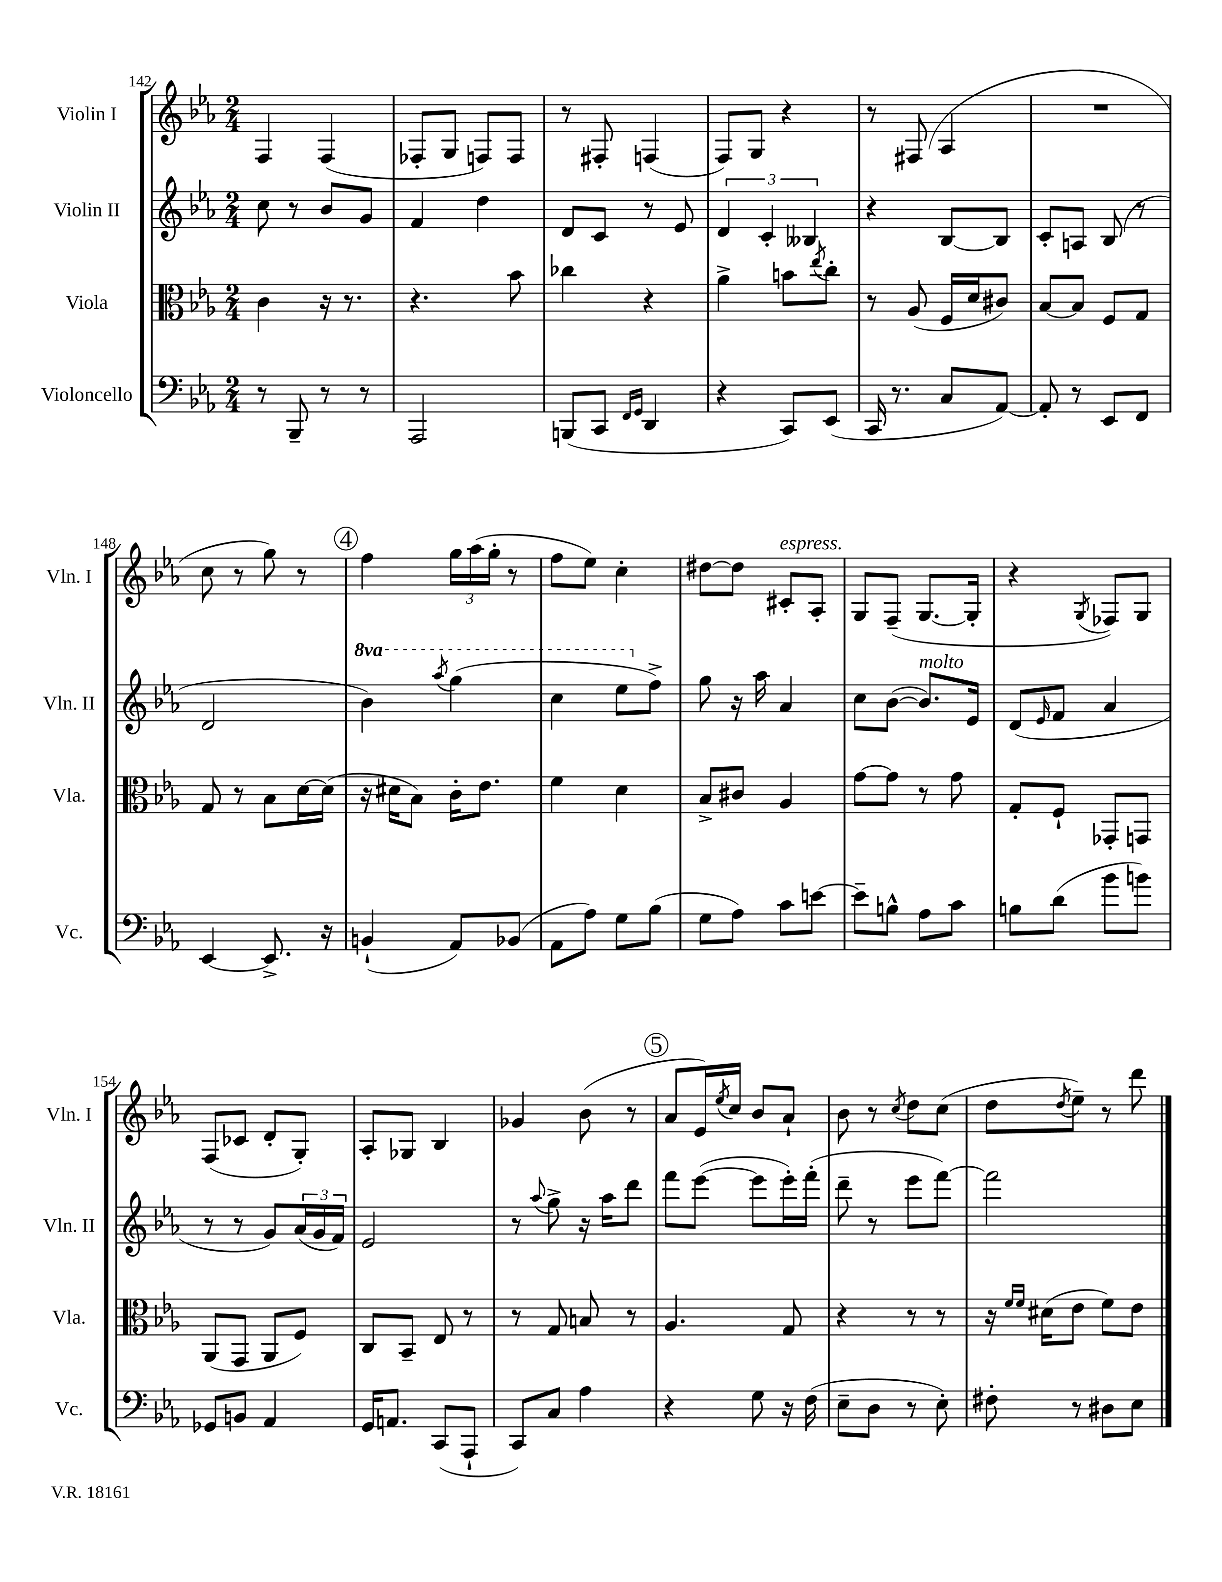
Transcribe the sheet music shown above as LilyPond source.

<<
\new StaffGroup <<
\new Staff = "s0" \with { instrumentName = "Violin I" shortInstrumentName = "Vln. I" } {
    \clef treble \key ees \major \numericTimeSignature \time 2/4
    f4 f4( |
    fes8-. g8 f8) f8 |
    r8 fis8-. f4( |
    f8) g8 r4 |
    r8 fis8( aes4 |
    R2 |
    c''8 r8 g''8) r8 |
    \mark \markup { \circle "4" } f''4 \tuplet 3/2 { g''16 aes''16( g''16-. } r8 |
    f''8 ees''8) c''4-. |
    dis''8~ dis''8 cis'8-.^\markup { \italic "espress." } aes8-. |
    g8 f8--( g8.~ g16-. |
    r4 \acciaccatura { g8 } fes8) g8 |
    f8( ces'8 d'8-. g8-.) |
    aes8-. ges8 bes4 |
    ges'4 bes'8( r8 |
    \mark \markup { \circle "5" } aes'8 ees'16) \acciaccatura { ees''8 } c''16 bes'8 aes'8-! |
    bes'8 r8 \acciaccatura { c''8 } d''8 c''8( |
    d''8 \acciaccatura { d''8 } ees''8--) r8 d'''8 \bar "|." |
}
\new Staff = "s1" \with { instrumentName = "Violin II" shortInstrumentName = "Vln. II" } {
    \clef treble \key ees \major \numericTimeSignature \time 2/4 \set Staff.ottavationMarkups = #ottavation-simple-ordinals
    c''8 r8 bes'8 g'8 |
    f'4 d''4 |
    d'8 c'8 r8 ees'8 |
    \tuplet 3/2 { d'4 c'4-. beses4 } |
    r4 bes8~ bes8 |
    c'8-. a8 bes8( r8 |
    d'2 |
    \mark \markup { \circle "4" } \ottava #1 bes''4) \acciaccatura { aes'''8 } g'''4( |
    c'''4 ees'''8 \ottava #0 f''8->) |
    g''8 r16 aes''16 aes'4 |
    c''8 bes'8~( bes'8.^\markup { \italic "molto" }) ees'16 |
    d'8( \grace { ees'16 } f'8 aes'4 |
    r8 r8 g'8) \tuplet 3/2 { aes'16( g'16 f'16) } |
    ees'2 |
    r8 \appoggiatura { aes''8 } g''8-> r16 aes''16 d'''8 |
    \mark \markup { \circle "5" } f'''8 ees'''8~( ees'''8 ees'''16-.) f'''16-.( |
    d'''8-- r8 ees'''8 f'''8~) |
    f'''2 \bar "|." |
}
\new Staff = "s2" \with { instrumentName = "Viola" shortInstrumentName = "Vla." } {
    \clef alto \key ees \major \numericTimeSignature \time 2/4
    c'4 r16 r8. |
    r4. bes'8 |
    ces''4 r4 |
    aes'4-> b'8 \acciaccatura { ees''8 } c''8-. |
    r8 aes8( f16 d'16 cis'8) |
    bes8~ bes8 f8 g8 |
    g8 r8 bes8 d'16~ d'16( |
    \mark \markup { \circle "4" } r16 dis'16 bes8) c'16-. ees'8. |
    f'4 d'4 |
    bes8-> cis'8 aes4 |
    g'8~ g'8 r8 g'8 |
    g8-. f8-! ges,8-. g,8 |
    aes,8( g,8 aes,8 f8) |
    c8 bes,8-- ees8 r8 |
    r8 g8 b8 r8 |
    \mark \markup { \circle "5" } aes4. g8 |
    r4 r8 r8 |
    r16 \grace { f'16 f'16 } dis'16( ees'8 f'8) ees'8 \bar "|." |
}
\new Staff = "s3" \with { instrumentName = "Violoncello" shortInstrumentName = "Vc." } {
    \clef bass \key ees \major \numericTimeSignature \time 2/4
    r8 bes,,8-- r8 r8 |
    aes,,2 |
    b,,8( c,8 \grace { f,16 g,16 } d,4 |
    r4 c,8) ees,8( |
    c,16 r8. c8 aes,8~) |
    aes,8-. r8 ees,8 f,8 |
    ees,4~ ees,8.-> r16 |
    \mark \markup { \circle "4" } b,4-!( aes,8) bes,8( |
    aes,8 aes8) g8 bes8( |
    g8 aes8) c'8 e'8~ |
    e'8-- b8-^ aes8 c'8 |
    b8 d'8( bes'8 b'8) |
    ges,8 b,8 aes,4 |
    g,16 a,8. c,8( aes,,8-! |
    c,8) c8 aes4 |
    \mark \markup { \circle "5" } r4 g8 r16 f16( |
    ees8-- d8 r8 ees8-.) |
    fis8-. r8 dis8 ees8 \bar "|." |
}
>>
>>
\layout { \context { \Score currentBarNumber = #142 } }
